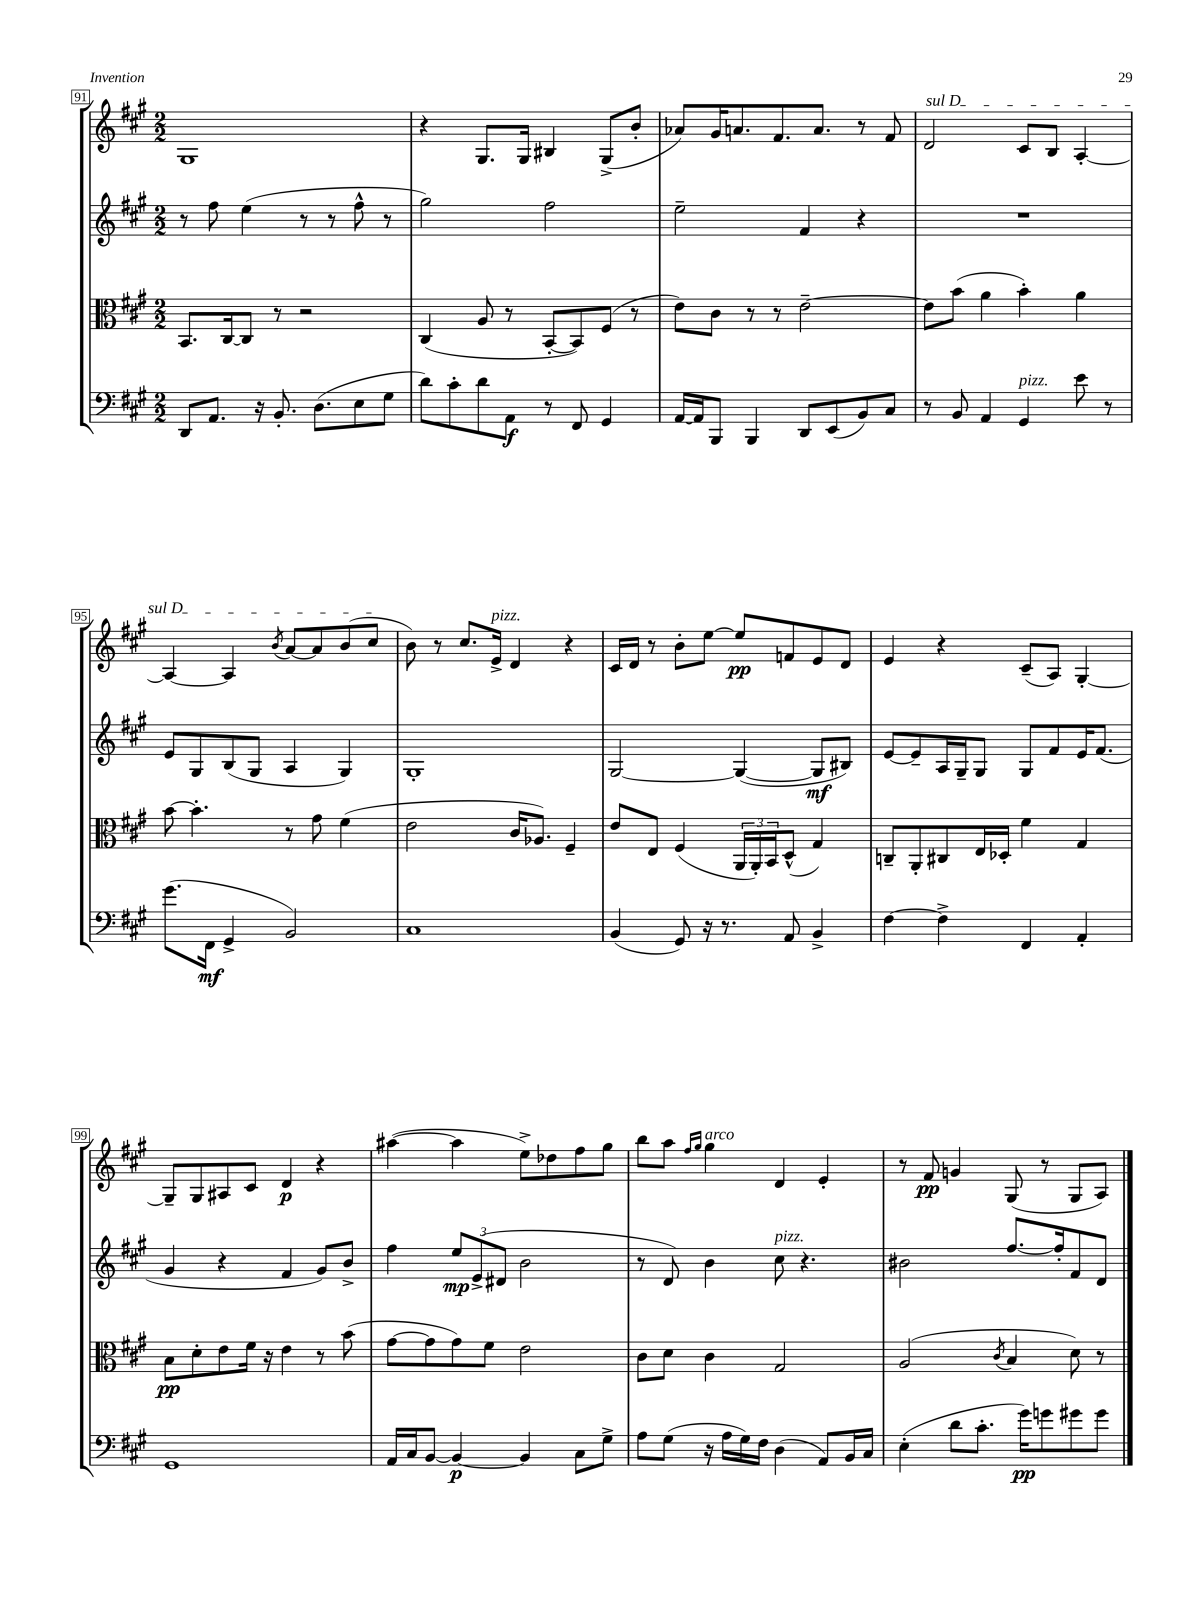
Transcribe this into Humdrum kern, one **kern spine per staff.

**kern	**dynam	**kern	**dynam	**kern	**dynam	**kern	**dynam
*part4	*part4	*part3	*part3	*part2	*part2	*part1	*part1
*staff4	*staff4	*staff3	*staff3	*staff2	*staff2	*staff1	*staff1
*clefF4	*	*clefC3	*	*clefG2	*	*clefG2	*
*k[f#c#g#]	*	*k[f#c#g#]	*	*k[f#c#g#]	*	*k[f#c#g#]	*
*M2/2	*	*M2/2	*	*M2/2	*	*M2/2	*
=91	=91	=91	=91	=91	=91	=91	=91
8DD/L	.	8.BB/L	.	8r	.	1G#	.
8.AA/J	.	.	.	8ff#\	.	.	.
.	.	[16C#/k	.	.	.	.	.
.	.	8C#/J]	.	(4ee\	.	.	.
16r	.	.	.	.	.	.	.
8.BB'/	.	8r	.	.	.	.	.
.	.	2r	.	8r	.	.	.
(8.D\L	.	.	.	.	.	.	.
.	.	.	.	8r	.	.	.
8E\	.	.	.	8ff#^^\	.	.	.
8G#\J	.	.	.	8r	.	.	.
=92	=92	=92	=92	=92	=92	=92	=92
8d\L)	.	(4C#/	.	2gg#\)	.	4r	.
8c#'\	.	.	.	.	.	.	.
8d\	.	8A/	.	.	.	8.G#/L	.
8AA\J	f	8r	.	.	.	.	.
.	.	.	.	.	.	16G#/Jk	.
8r	.	[8BB'/L	.	2ff#\	.	4B#X/	.
8FF#/	.	8BB/])	.	.	.	.	.
4GG#/	.	(8F#/J	.	.	.	(8G#^/L	.
.	.	8r	.	.	.	8b'/J	.
=93	=93	=93	=93	=93	=93	=93	=93
[16AA/LL	.	8e\L)	.	2ee~\	.	8a-X/L)	.
16AA/J]	.	.	.	.	.	.	.
8BBB/J	.	8c#\J	.	.	.	16g#/K	.
.	.	.	.	.	.	8.an/	.
4BBB/	.	8r	.	.	.	.	.
.	.	8r	.	.	.	8.f#/	.
8DD/L	.	[2e~\	.	4f#/	.	.	.
.	.	.	.	.	.	8.a/J	.
(8EE/	.	.	.	.	.	.	.
8BB/)	.	.	.	4r	.	8r	.
8C#/J	.	.	.	.	.	8f#/	.
=94	=94	=94	=94	=94	=94	=94	=94
!	!	!	!	!	!	!LO:TX:a:i:t=sul D	!
8r	.	8e\L]	.	1r	.	2d/	.
8BB/	.	(8b\J	.	.	.	.	.
4AA/	.	4a\	.	.	.	.	.
!LO:TX:a:i:t=pizz.	!	!	!	!	!	!	!
4GG#/	.	4b'\)	.	.	.	8c#/L	.
.	.	.	.	.	.	8B/J	.
8e\	.	4a\	.	.	.	[4A'/	.
8r	.	.	.	.	.	.	.
!!LO:LB:g=z
=95	=95	=95	=95	=95	=95	=95	=95
(8.g#\L	.	[8b\	.	8e/L	.	4A/_	.
.	.	4.b'\]	.	8G#/	.	.	.
16FF#\Jk	mf	.	.	.	.	.	.
4GG#^/	.	.	.	(8B/	.	4A/]	.
.	.	.	.	8G#/J	.	.	.
.	.	.	.	.	.	8qb/	.
2BB/)	.	8r	.	4A/	.	[8a/L	.
.	.	8g#\	.	.	.	8a/]	.
.	.	(4f#\	.	4G#/)	.	(8b/	.
.	.	.	.	.	.	8cc#/J	.
=96	=96	=96	=96	=96	=96	=96	=96
1C#	.	2e\	.	1G#'	.	8b\)	.
.	.	.	.	.	.	8r	.
.	.	.	.	.	.	8.cc#/L	.
!	!	!	!	!	!	!LO:TX:a:i:t=pizz.	!
.	.	.	.	.	.	16e^/Jk	.
.	.	16c#/KL	.	.	.	4d/	.
.	.	8.A-X/J)	.	.	.	.	.
.	.	4F#~/	.	.	.	4r	.
=97	=97	=97	=97	=97	=97	=97	=97
(4BB/	.	8e/L	.	[2G#/	.	16c#/LL	.
.	.	.	.	.	.	16d/JJ	.
.	.	8E/J	.	.	.	8r	.
8GG#/)	.	(4F#/	.	.	.	8b'\L	.
16r	.	.	.	.	.	[8ee\J	.
8.r	.	.	.	.	.	.	.
.	.	24AA/LL	.	(4G#/_	.	8ee/L]	pp
.	.	24AA'/)	.	.	.	.	.
.	.	24BB/J	.	.	.	.	.
8AA/	.	(8D^^/J	.	.	.	8fn/	.
4BB^/	.	4G#/)	.	8G#/L]	mf	8e/	.
.	.	.	.	8B#X/J)	.	8d/J	.
=98	=98	=98	=98	=98	=98	=98	=98
[4F#\	.	8Cn~/L	.	[8e/L	.	4e/	.
.	.	8AA'/	.	8e~/]	.	.	.
4F#^\]	.	8C#X/	.	16A/L	.	4r	.
.	.	.	.	16G#~/J	.	.	.
.	.	16E/L	.	8G#/J	.	.	.
.	.	16D-X'/JJ	.	.	.	.	.
4FF#/	.	4f#\	.	8G#/L	.	(8c#~/L	.
.	.	.	.	8f#/	.	8A/J)	.
4AA'/	.	4G#/	.	16e/K	.	[4G#'/	.
.	.	.	.	(8.f#/J	.	.	.
!!LO:LB:g=z
=99	=99	=99	=99	=99	=99	=99	=99
1GG#	.	8B\L	pp	4g#/	.	8G#~/L]	.
.	.	8d'\	.	.	.	8G#/	.
.	.	8e\	.	4r	.	8A#X/	.
.	.	16f#\Jk	.	.	.	8c#/J	.
.	.	16r	.	.	.	.	.
.	.	4e\	.	4f#/	.	4d/	p
.	.	8r	.	8g#/L)	.	4r	.
.	.	(8b\	.	8b^/J	.	.	.
=100	=100	=100	=100	=100	=100	=100	=100
16AA/LL	.	[8g#\L	.	4ff#\	.	([4aa#X\	.
16C#/J	.	.	.	.	.	.	.
[8BB/J	.	8g#\]	.	.	.	.	.
4BB/_	p	8g#\)	.	12ee/L	mp	4aa#\]	.
.	.	.	.	(12e^/	.	.	.
.	.	8f#\J	.	.	.	.	.
.	.	.	.	12d#X/J	.	.	.
4BB/]	.	2e\	.	2b\	.	8ee^\L)	.
.	.	.	.	.	.	8dd-X\	.
8C#\L	.	.	.	.	.	8ff#\	.
8G#^\J	.	.	.	.	.	8gg#\J	.
=101	=101	=101	=101	=101	=101	=101	=101
8A\L	.	8c#\L	.	8r	.	8bb\L	.
(8G#\J	.	8d\J	.	8d/)	.	8aa\J	.
.	.	.	.	.	.	16qqff#/LL	.
.	.	.	.	.	.	16qqgg#/JJ	.
!	!	!	!	!	!	!LO:TX:a:i:t=arco	!
16r	.	4c#\	.	4b\	.	4gg#\	.
16A\LL	.	.	.	.	.	.	.
16G#\)	.	.	.	.	.	.	.
16F#\JJ	.	.	.	.	.	.	.
!	!	!	!	!LO:TX:a:i:t=pizz.	!	!	!
(4D\	.	2G#/	.	8cc#\	.	4d/	.
.	.	.	.	4.r	.	.	.
8AA/L)	.	.	.	.	.	4e'/	.
16BB/L	.	.	.	.	.	.	.
16C#/JJ	.	.	.	.	.	.	.
=102	=102	=102	=102	=102	=102	=102	=102
(4E'\	.	(2A/	.	2b#X\	.	8r	.
.	.	.	.	.	.	8f#/	pp
8d\L	.	.	.	.	.	4gn/	.
8.c#'\J	.	.	.	.	.	.	.
.	.	8qc#/	.	.	.	.	.
.	.	4B/	.	[8.ff#/L	.	(8G#/	.
16g#\KL)	pp	.	.	.	.	.	.
8gn\	.	.	.	.	.	8r	.
.	.	.	.	16ff#'/k]	.	.	.
8g#X\	.	8d\)	.	8f#/	.	8G#/L	.
8g#\J	.	8r	.	8d/J	.	8A/J)	.
==	==	==	==	==	==	==	==
*-	*-	*-	*-	*-	*-	*-	*-
